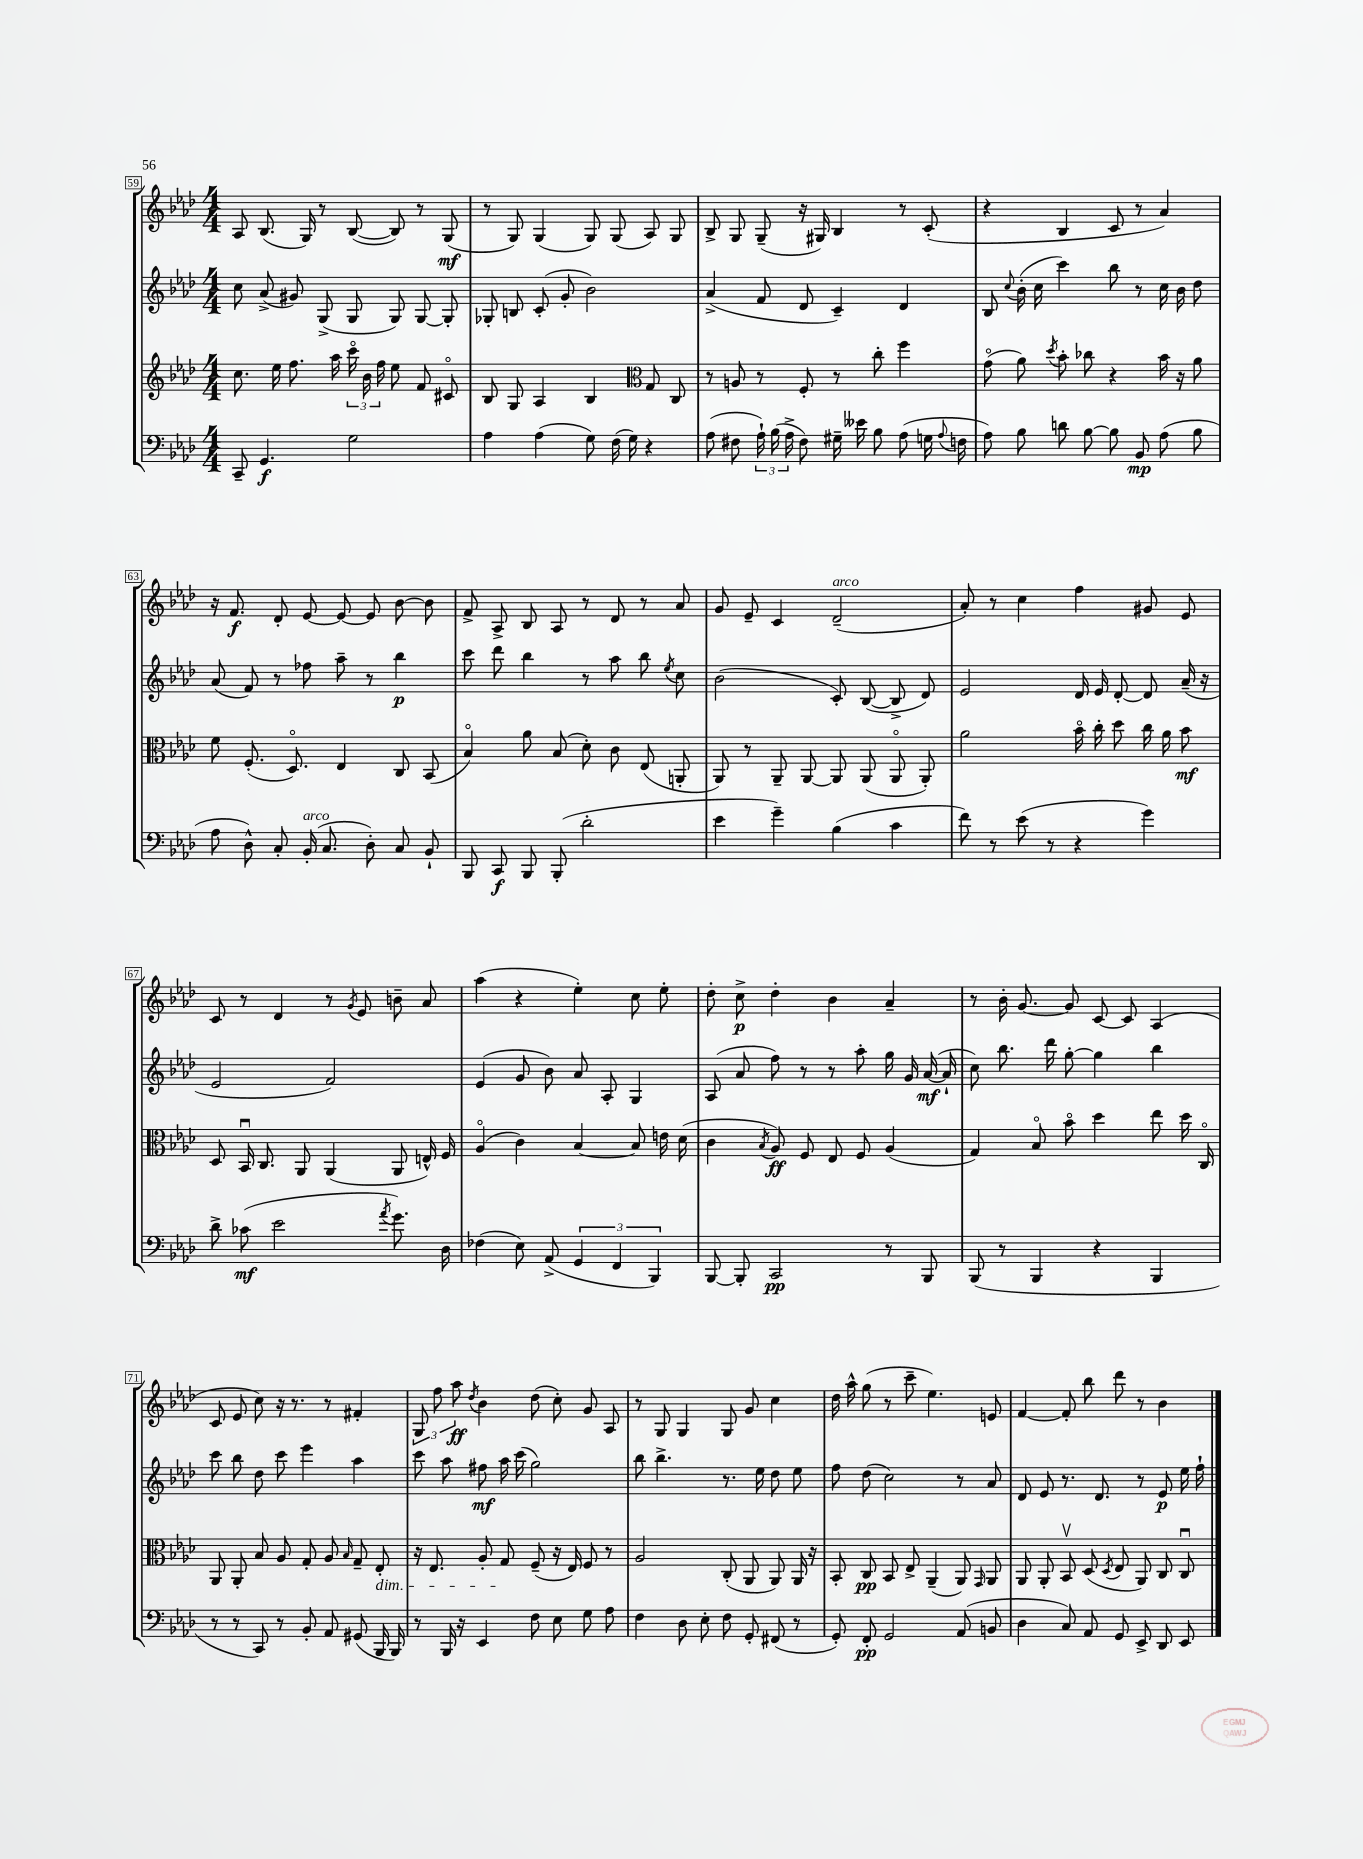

**kern	**kern	**kern	**kern
*staff4	*staff3	*staff2	*staff1
*clefF4	*clefG2	*clefG2	*clefG2
*k[b-e-a-d-]	*k[b-e-a-d-]	*k[b-e-a-d-]	*k[b-e-a-d-]
*M4/4	*M4/4	*M4/4	*M4/4
8CC~	8.cc	8cc	8A-
4.GG	.	(8a-^	(8.B-
.	16ee-	.	.
.	8.ff	8g#)	.
.	.	.	16G)
.	.	(8G^	8r
.	16aa-	.	.
2G	24ccco	8G	([8B-
.	24b-	.	.
.	24ff	.	.
.	8ee-	8G)	8B-])
.	8f	[8G	8r
.	8c#o	8G']	(8G
=	=	=	=
4A-	8B-	8G-'	8r
.	8G	8B	8G)
(4A-	4A-	(8c'	(4G
.	.	8g'	.
8G)	4B-	2b-)	8G)
(16F	.	.	(8G
16G)	.	.	.
*	*clefC3	*	*
4r	8G	.	8A-)
.	8C	.	8G
=	=	=	=
(8A-	8r	(4a-^	8B-^
8F#	8A	.	8G
24A-`)	8r	8f	(8G~
(24B-	.	.	.
24A-^	.	.	.
8F#)	8F'	8d-	16r
.	.	.	16G#)
16G#~	8r	4c~)	4B-
16e--	.	.	.
8B-	8cc'	.	.
(8A-	4ff	4d-	8r
16G	.	.	(8c'
8qqA-	.	.	.
16F	.	.	.
=	=	=	=
8A-)	(8go	8B-	4r
.	.	8qqcc	.
8B-	8a-)	(16b-'	.
.	.	16cc	.
.	8qdd-	.	.
8d	8b-'	4ccc)	4B-
[8B-	8cc-	.	.
8B-]	4r	8bb-	8c
8BB-	.	8r	8r
(8A-	16b-	16cc	4a-)
.	16r	16b-	.
8B-	8a-	8dd-	.
=	=	=	=
8A-	8f	(8a-	16r
.	.	.	8.f
8D-^^)	(8.F'	8f)	.
8C'	.	8r	8d-'
.	8.D-o)	.	.
(16BB-'	.	8ff-	[8e-
8.C	.	.	.
.	4E-	8aa-~	8e-_
8D-')	.	8r	8e-]
8C	8C	4bb-	[8b-
8BB-`	(8BB-	.	8b-]
=	=	=	=
8BBB-	4B-o)	8ccc	8f^
8CC	.	8ddd-	8A-^
8BBB-	8a-	4bb-	8B-
(8BBB-'	(8B-	.	8A-
2d-'	8d-')	8r	8r
.	8c	8aa-	8d-
.	(8E-	8bb-	8r
.	.	8qee-	.
.	8AA'	8cc	8a-
=	=	=	=
4e-	8AA-)	(2b-	8g
.	8r	.	8e-~
4g~)	8AA-~	.	4c
.	[8AA-	.	.
(4B-	8AA-]	8c')	(2d-~
.	(8AA-	([8B-	.
4c	8AA-o	8B-^]	.
.	8AA-')	8d-)	.
=	=	=	=
8f)	2a-	2e-	8a-')
8r	.	.	8r
(8e-	.	.	4cc
8r	.	.	.
4r	16b-o	16d-	4ff
.	16cc'	16e-	.
.	8dd-	[8d-'	.
4g)	16cc	8d-]	8g#
.	16a-	.	.
.	8b-	(16a-~	8e-
.	.	16r	.
=	=	=	=
8d-^	8D-	2e-	8c
(8c-	16BB-u	.	8r
.	8.C	.	.
2e-	.	.	4d-
.	8AA-	.	.
.	(4AA-	2f)	8r
.	.	.	8qg
.	.	.	8e-
8qa-	.	.	.
8.g)	8AA-	.	8b~
.	16E^^)	.	8a-
16D-	16F	.	.
=	=	=	=
(4F-	(4A-o	(4e-	(4aa-
8E-)	4c)	8g	4r
(8AA-^	.	8b-)	.
6GG	[4B-	8a-	4ee-')
.	.	8A-'	.
6FF	.	.	.
.	8B-]	4G	8cc
6BBB-)	.	.	.
.	16e	.	8ee-'
.	(16d-	.	.
=	=	=	=
[8BBB-	4c	(8A-	8dd-'
8BBB-']	.	8a-	8cc^
.	8qB-	.	.
2CC	8A-)	8ff)	4dd-'
.	8F	8r	.
.	8E-	8r	4b-
.	8F	8aa-'	.
8r	(4A-	16gg	4a-~
.	.	16g	.
8BBB-	.	([16a-	.
.	.	16a-`]	.
=	=	=	=
(8BBB-	4G)	8cc)	8r
8r	.	8.bb-	16b-'
.	.	.	[8.g
4BBB-	8B-o	.	.
.	.	16ddd-	.
.	8b-o	[8gg'	8g]
4r	4dd-	4gg]	[8c
.	.	.	8c]
4BBB-	8ee-	4bb-	(4A-
.	16dd-	.	.
.	16Co	.	.
=	=	=	=
8r	8AA-	8ccc	8c
8r	8AA-'	8bb-	8e-
8CC)	8B-	8dd-	8cc)
8r	8A-	8ccc	16r
.	.	.	8.r
8BB-'	8G'	4eee-	.
8AA-	8A-	.	8r
.	16qqB-	.	.
(8GG#	8G~	4aa-	4f#'
16BBB-	8E-'	.	.
16BBB-)	.	.	.
=	=	=	=
8r	16r	8ccc	12G
.	8.E-	.	.
.	.	.	12ff
16BBB-	.	8aa-	.
.	.	.	12aa-
16r	.	.	.
.	.	.	8qdd-
4EE-	8A-'	8ff#	4b-
.	8G	16aa-	.
.	.	(16ccc	.
8F	(8F~	2gg)	(8dd-
8E-	16r	.	8cc')
.	16E-)	.	.
8G	8F	.	8g
8A-	8r	.	8A-
=	=	=	=
4F	2A-	8bb-	8r
.	.	4.bb-^	8G
8D-	.	.	4G
8E-'	.	.	.
8F	(8C'	8.r	8G
8GG'	8AA-	.	8g
.	.	16ee-	.
(8FF#	8AA-)	8dd-	4cc
8r	16AA-	8ee-	.
.	16r	.	.
=	=	=	=
8GG')	8BB-'	8ff	16dd-
.	.	.	16aa-^^
8FF'	8C	(8dd-	(8gg
2GG	8BB-	2cc)	8r
.	8E-^	.	8ccc~
.	(4AA-~	.	4.ee-)
(8AA-	8AA-)	8r	.
.	16qqGG	.	.
8BB	8AA-	8a-	8e
=	=	=	=
4D-	8AA-	8d-	[4f
.	8AA-'	8e-	.
8C)	8BB-v	8.r	8f']
8AA-	(8D-	.	8bb-
.	.	8.d-	.
.	8qD-	.	.
8GG	8E-	.	8ddd-
8EE-^	8AA-)	8r	8r
8DD-	8C	8e-	4b-
8EE-	8Cu	16ee-	.
.	.	16ff`	.
==	==	==	==
*-	*-	*-	*-
